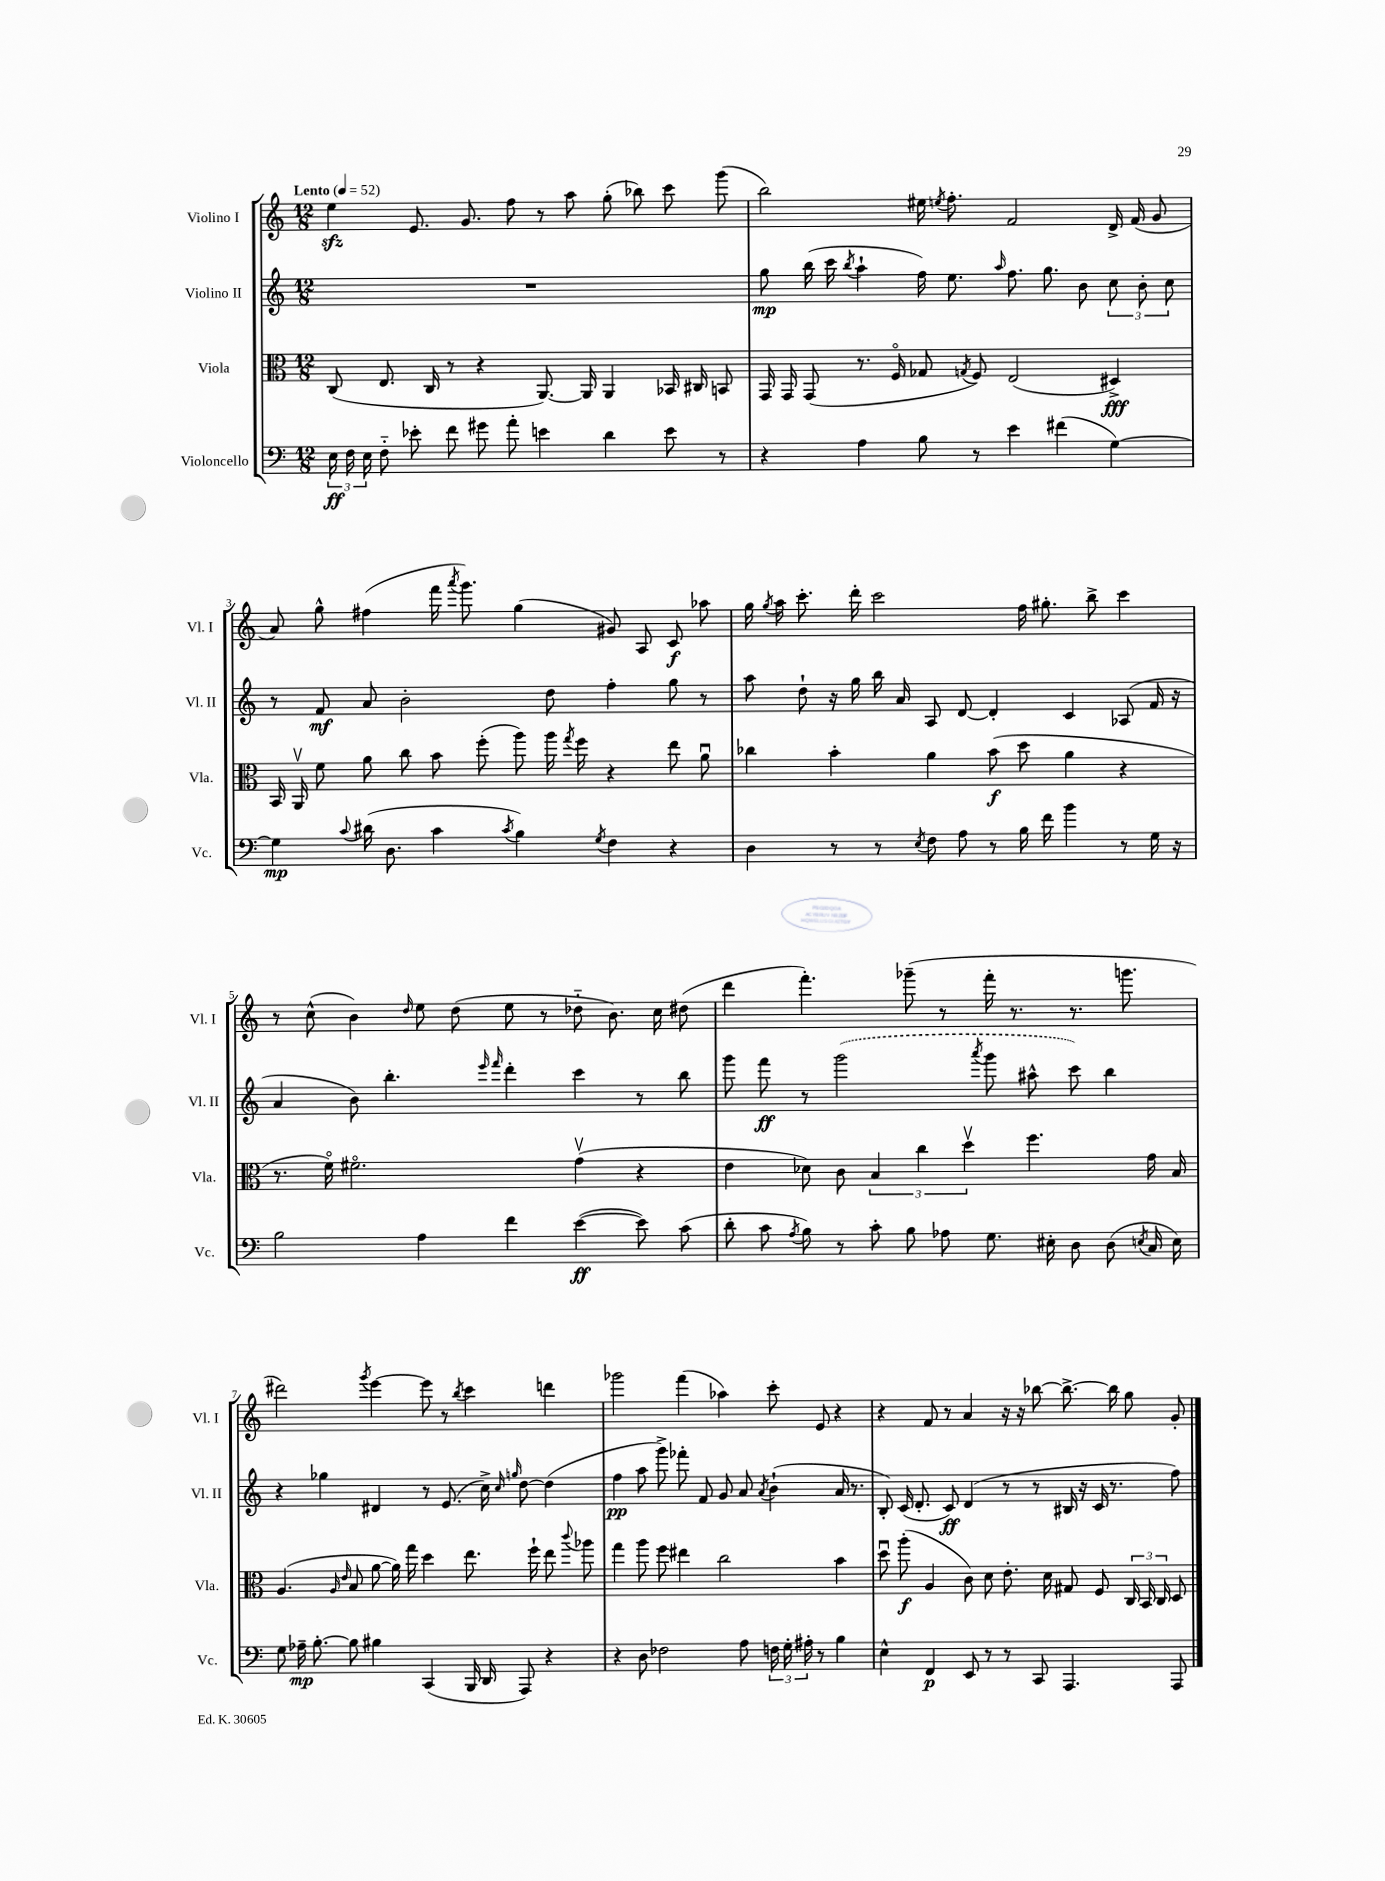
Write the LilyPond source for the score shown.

<<
\new StaffGroup <<
\new Staff = "s0" \with { instrumentName = "Violino I" shortInstrumentName = "Vl. I" } {
    \clef treble \key c \major \numericTimeSignature \time 12/8 \tempo "Lento" 4 = 52
    \autoBeamOff e''4\sfz e'8. g'8. f''8 r8 a''8 g''8-.( bes''8) c'''8 g'''8( |
    b''2) eis''16 \acciaccatura { e''8 } f''8.-. f'2 d'16-> f'16( g'8 |
    a'8) g''8-^ fis''4( f'''16 \acciaccatura { a'''8 } g'''8.) g''4( gis'8) a8 c'8\f aes''8 |
    g''16 \acciaccatura { g''8 } a''16 c'''8.-. d'''16-. c'''2 f''16 gis''8.-. b''8-> c'''4 |
    r8 c''8-^( b'4) \grace { d''16 } e''8 d''8( e''8 r8 des''8-_ b'8.) c''16 dis''8( |
    d'''4 f'''4.-.) ges'''8--( r8 f'''16-. r8. r8. g'''8. |
    dis'''2) \acciaccatura { g'''8 } e'''4~ e'''8 r8 \acciaccatura { b''8 } c'''4 d'''4 |
    ges'''2 f'''4( aes''4) c'''8-. e'8 r4 |
    r4 f'8 r8 a'4 r16 r16 bes''8~ bes''8.~-> bes''16 g''8 g'8-. \bar "|." |
}
\new Staff = "s1" \with { instrumentName = "Violino II" shortInstrumentName = "Vl. II" } {
    \clef treble \key c \major \numericTimeSignature \time 12/8
    \autoBeamOff R1. |
    g''8\mp b''16( c'''16 \acciaccatura { b''8 } a''4-! f''16) e''8. \grace { a''16 } f''8. g''8. b'8 \tuplet 3/2 { c''8 b'8-. c''8 } |
    r8 f'8\mf a'8 b'2-. d''8 f''4-. g''8 r8 |
    a''8 d''8-! r16 g''16 b''16 a'16 a8 d'8~ d'4-. c'4 aes8( f'16 r16 |
    a'4 b'8) b''4.-. \grace { e'''16 f'''16 } d'''4-. c'''4 r8 b''8 |
    g'''8 f'''8\ff r8 \once \slurDashed g'''2( \acciaccatura { a'''8 } g'''8 ais''8-^ c'''8) b''4 |
    r4 ges''4 dis'4 r8 e'8.( c''16->) \grace { c''16 g''16 } d''8~ d''4( |
    f''4\pp a''8 g'''8->) fes'''8-. f'8 g'8 a'8 \acciaccatura { a'8 } b'4-!( a'16 r8. |
    b8-.) c'16( d'8.-. c'8\ff) d'4( r8 r8 bis16 r16 c'16 r8. f''8) \bar "|." |
}
\new Staff = "s2" \with { instrumentName = "Viola" shortInstrumentName = "Vla." } {
    \clef alto \key c \major \numericTimeSignature \time 12/8
    \autoBeamOff c8( e8. c16 r8 r4 a,8.~) a,16 a,4 bes,16 cis16 b,8 |
    g,16 g,16 g,8( r8. f16\flageolet ges8 \acciaccatura { g8 } f8) e2( dis4->\fff) |
    b,16 a,16\upbow f'8 a'8 c''8 b'8 f''8-.( a''8) a''16 \acciaccatura { g''8 } f''16 r4 e''8 a'8\downbow |
    ces''4 b'4-. a'4 b'8\f( d''8 a'4 r4 |
    r8. f'16\flageolet) fis'2.\flageolet g'4\upbow( r4 |
    e'4 des'8) c'8 \tuplet 3/2 { b4 c''4 d''4\upbow } f''4. g'16 b16 |
    a4.( \grace { a16 e'16 } b8 a'8~ a'16) g''16 d''4 e''8. f''16-! e''8 \appoggiatura { c'''8 } aes''8 |
    g''4 a''8 f''8 eis''4 c''2 b'4 |
    d''8\downbow a''8-.\f( a4 c'8) d'8 e'8.-. d'16 gis8 f8 \tuplet 3/2 { c16 b,16 c16 } d8 \bar "|." |
}
\new Staff = "s3" \with { instrumentName = "Violoncello" shortInstrumentName = "Vc." } {
    \clef bass \key c \major \numericTimeSignature \time 12/8
    \autoBeamOff \tuplet 3/2 { e16\ff f16 e16 } f8-_ ees'8-. f'8 gis'8 a'8-. e'4 d'4 e'8 r8 |
    r4 a4 b8 r8 e'4 fis'4( g4~) |
    g4\mp \appoggiatura { c'8 } dis'16( d8. c'4 \acciaccatura { c'8 } b4) \acciaccatura { g8 } f4 r4 |
    d4 r8 r8 \acciaccatura { e8 } f8 a8 r8 b16 f'16 b'4 r8 g16 r16 |
    b2 a4 f'4 e'4~\ff( e'8) c'8( |
    d'8-. c'8 \acciaccatura { a8 } b8) r8 c'8-. b8 aes8 g8. eis16-. d8 d8( \acciaccatura { e8 } c16 e16) |
    g8 aes16--\mp b8.~-. b8 bis4 c,4( b,,16 d,16 a,,8) r4 |
    r4 d8 fes2 a8 \tuplet 3/2 { f16 g16-. ais16-. } r8 b4 |
    e4-^ f,4\p e,8 r8 r8 c,8 a,,4. a,,8 \bar "|." |
}
>>
>>
